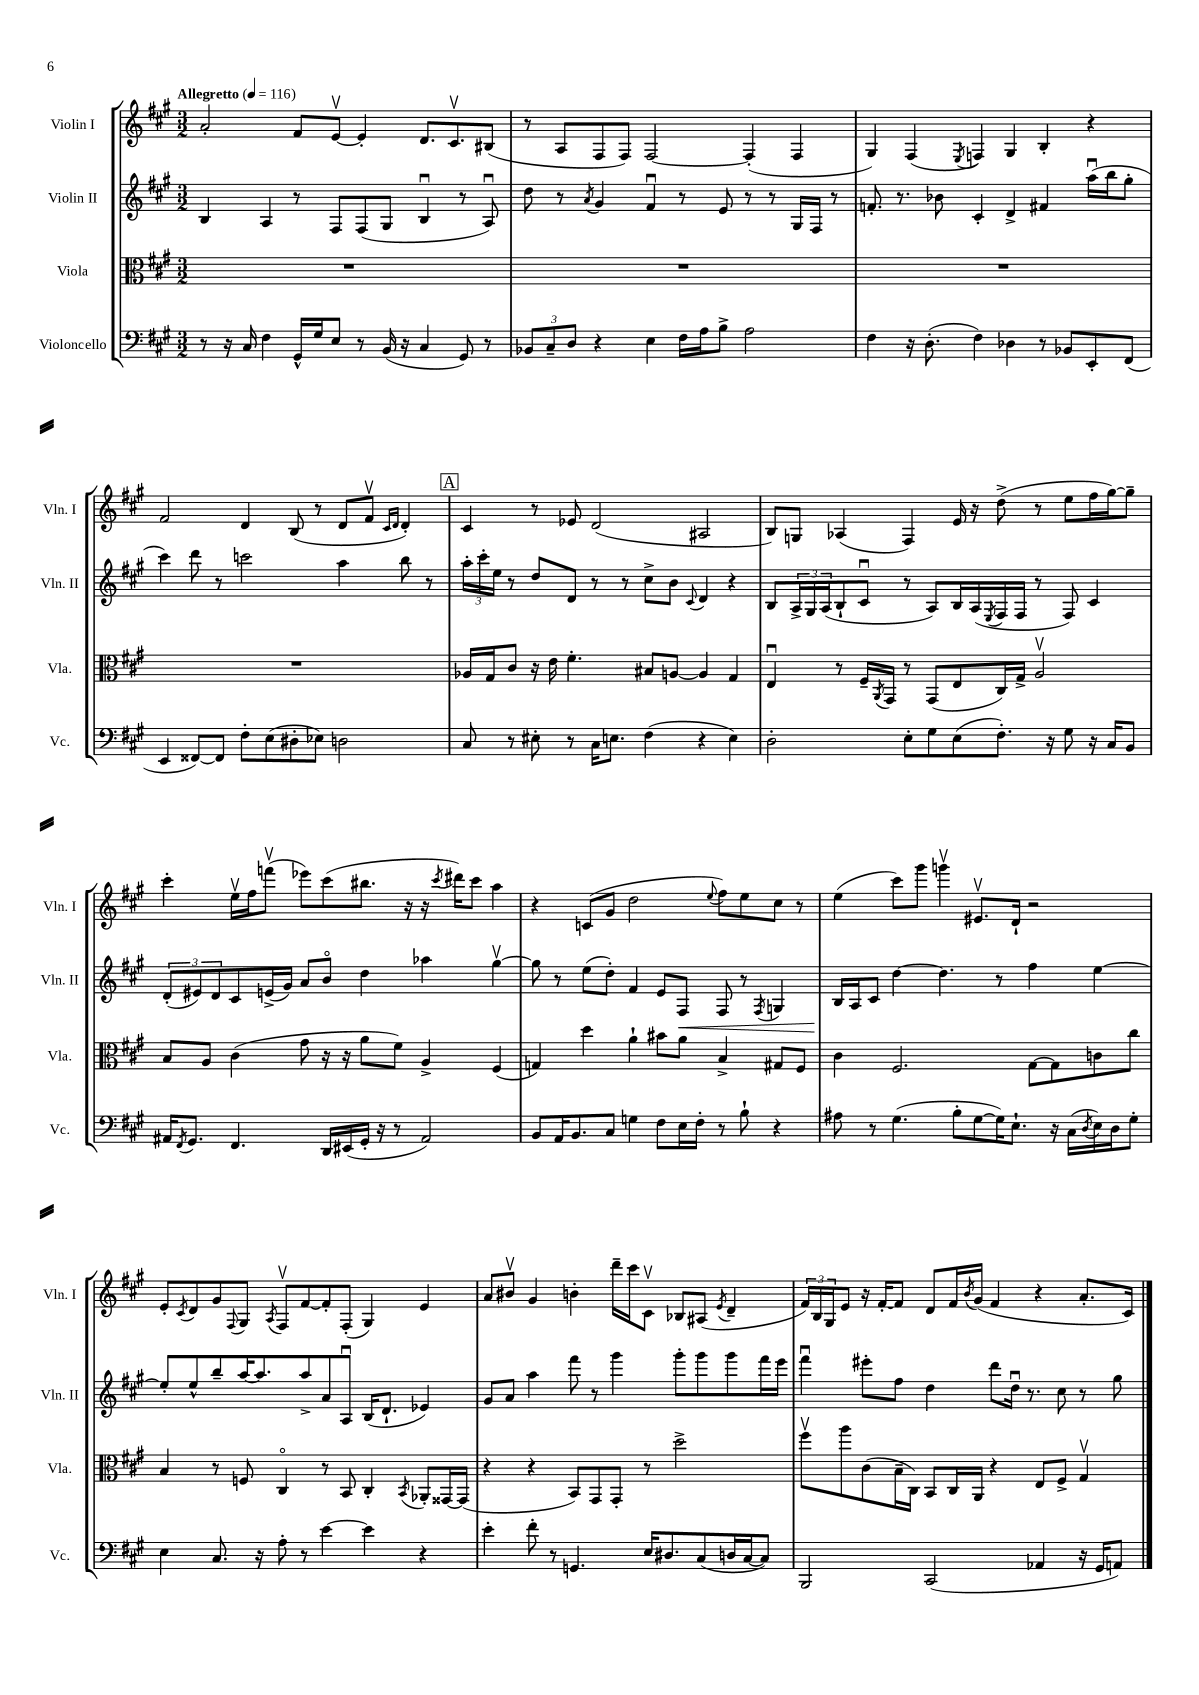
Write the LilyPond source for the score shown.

<<
\new StaffGroup <<
\new Staff = "s0" \with { instrumentName = "Violin I" shortInstrumentName = "Vln. I" } {
    \clef treble \key a \major \numericTimeSignature \time 3/2 \tempo "Allegretto" 4 = 116
    a'2-. fis'8 e'8~\upbow e'4-. d'8. cis'8.\upbow bis8( |
    r8 a8 fis8 fis8) fis2~ fis4-.( fis4 |
    gis4) fis4( \acciaccatura { e8 } f4) gis4 b4-. r4 |
    fis'2 d'4 b8( r8 d'8 fis'8\upbow \grace { cis'16 d'16 } d'4-.) |
    \mark \markup { \box "A" } cis'4 r8 ees'8 d'2( ais2 |
    b8) g8 aes4( fis4) e'16 r16 d''8->( r8 e''8 fis''16 gis''16~) gis''8-- |
    cis'''4-. e''16\upbow fis''16 f'''8\upbow( ees'''8) cis'''8( bis''8. r16 r16 \acciaccatura { cis'''8 } dis'''16) cis'''8 a''4 |
    r4 c'8( gis'8 d''2 \appoggiatura { e''8 } fis''8) e''8 cis''8 r8 |
    e''4( cis'''8) gis'''8 g'''4\upbow eis'8.\upbow d'16-! r2 |
    e'8-. \acciaccatura { cis'8 } d'8 gis'8 \appoggiatura { fis8 } gis8 \acciaccatura { a8 } fis8\upbow fis'8~ fis'8-. fis8-.( gis4) e'4 |
    a'8 bis'8\upbow gis'4 b'4-. d'''16-- cis'''16 cis'8\upbow bes8 ais8( \acciaccatura { e'8 } d'4-- |
    \tuplet 3/2 { fis'16) b16 gis16 } e'8 r16 fis'16~-. fis'8 d'8 fis'16 \acciaccatura { b'8 } gis'16( fis'4 r4 a'8.-. cis'16) \bar "|." |
}
\new Staff = "s1" \with { instrumentName = "Violin II" shortInstrumentName = "Vln. II" } {
    \clef treble \key a \major \numericTimeSignature \time 3/2
    b4 a4 r8 fis8 fis8( gis8 b4\downbow r8 a8\downbow) |
    d''8 r8 \acciaccatura { a'8 } gis'4 fis'4\downbow r8 e'8 r8 r8 gis16 fis16 r8 |
    f'8.-. r8. bes'8 cis'4-. d'4-> fis'4 a''16\downbow( b''16 gis''8-. |
    cis'''4) d'''8 r8 c'''2 a''4 b''8 r8 |
    \mark \markup { \box "A" } \tuplet 3/2 { a''16-. cis'''16-. e''16 } r8 d''8 d'8 r8 r8 cis''8-> b'8 \appoggiatura { cis'8 } d'4 r4 |
    b8 \tuplet 3/2 { a16-> gis16 a16( } b8-! cis'8\downbow r8 a8) b16 a16( \acciaccatura { e8 } fis16 fis16 r8 fis8) cis'4 |
    \tuplet 3/2 { d'8-.( eis'8) d'8 } cis'8 e'16->( gis'16) a'8 b'8\flageolet d''4 aes''4 gis''4~\upbow |
    gis''8 r8 e''8( d''8-.) fis'4 e'8 fis8\< fis8 r8 \acciaccatura { fis8 } g4 |
    b16\! a16 cis'8 d''4~ d''4. r8 fis''4 e''4~ |
    e''8-. e''8-^ b''8-- a''16~ a''8. a''8-> a'8 a8\downbow b16( d'8.-! ees'4) |
    gis'8 a'8 a''4 fis'''8 r8 gis'''4 gis'''8-. gis'''8 gis'''8 fis'''16 e'''16 |
    fis'''4\downbow eis'''8-. fis''8 d''4 d'''8 d''16\downbow r8. cis''8 r8 gis''8 \bar "|." |
}
\new Staff = "s2" \with { instrumentName = "Viola" shortInstrumentName = "Vla." } {
    \clef alto \key a \major \numericTimeSignature \time 3/2
    R1. |
    R1. |
    R1. |
    R1. |
    \mark \markup { \box "A" } aes16 gis16 cis'8 r16 e'16 fis'4.-. bis8 a8~ a4 gis4 |
    e4\downbow r8 fis16-- \acciaccatura { a,8 } gis,16 r8 gis,8( e8 cis16) gis16-> a2\upbow |
    b8 a8 cis'4( gis'8 r16 r16 a'8 fis'8) a4-> fis4( |
    g4) d''4 a'4-! bis'8 a'8 b4-> gis8 fis8 |
    cis'4 fis2. gis8~ gis8 c'8 cis''8 |
    b4 r8 f8 cis4\flageolet r8 b,8 cis4-. \acciaccatura { b,8 } aes,8-. gisis,16~ gisis,16( |
    r4 r4 b,8) gis,8 gis,8-. r8 d''2-> |
    fis''8\upbow a''8 cis'8( b16-- cis16) b,8 cis16 a,16 r4 e8 fis8-> gis4\upbow \bar "|." |
}
\new Staff = "s3" \with { instrumentName = "Violoncello" shortInstrumentName = "Vc." } {
    \clef bass \key a \major \numericTimeSignature \time 3/2
    r8 r16 cis16 fis4 gis,16-^ gis16 e8 r8 b,16( r16 cis4 gis,8) r8 |
    \tuplet 3/2 { bes,8 cis8-- d8 } r4 e4 fis16 a16 b8-> a2 |
    fis4 r16 d8.-.( fis4) des4 r8 bes,8 e,8-. fis,8( |
    e,4 fisis,8~) fisis,8 fis8-. e8( dis8-. ees8) d2 |
    \mark \markup { \box "A" } cis8 r8 eis8-. r8 cis16 e8. fis4( r4 e4) |
    d2-. e8-. gis8 e8( fis8.-.) r16 gis8 r16 cis16 b,8 |
    ais,16 \acciaccatura { fis,8 } gis,8. fis,4. d,16 eis,16( gis,16-. r16 r8 ais,2) |
    b,8 a,16 b,8. cis8 g4 fis8 e16 fis16-. r8 b8-! r4 |
    ais8 r8 gis4.( b8-. gis8~ gis16) e8.-! r16 cis16( \acciaccatura { d8 } e16) d16 gis8-. |
    e4 cis8. r16 a8-. r8 e'4~ e'4 r4 |
    e'4-. fis'8-. r8 g,4. e16 dis8. cis8( d16 cis16~ cis8) |
    b,,2 cis,2( aes,4 r16 gis,16 a,8) \bar "|." |
}
>>
>>
\layout { \context { \Score \remove "Bar_number_engraver" } }
